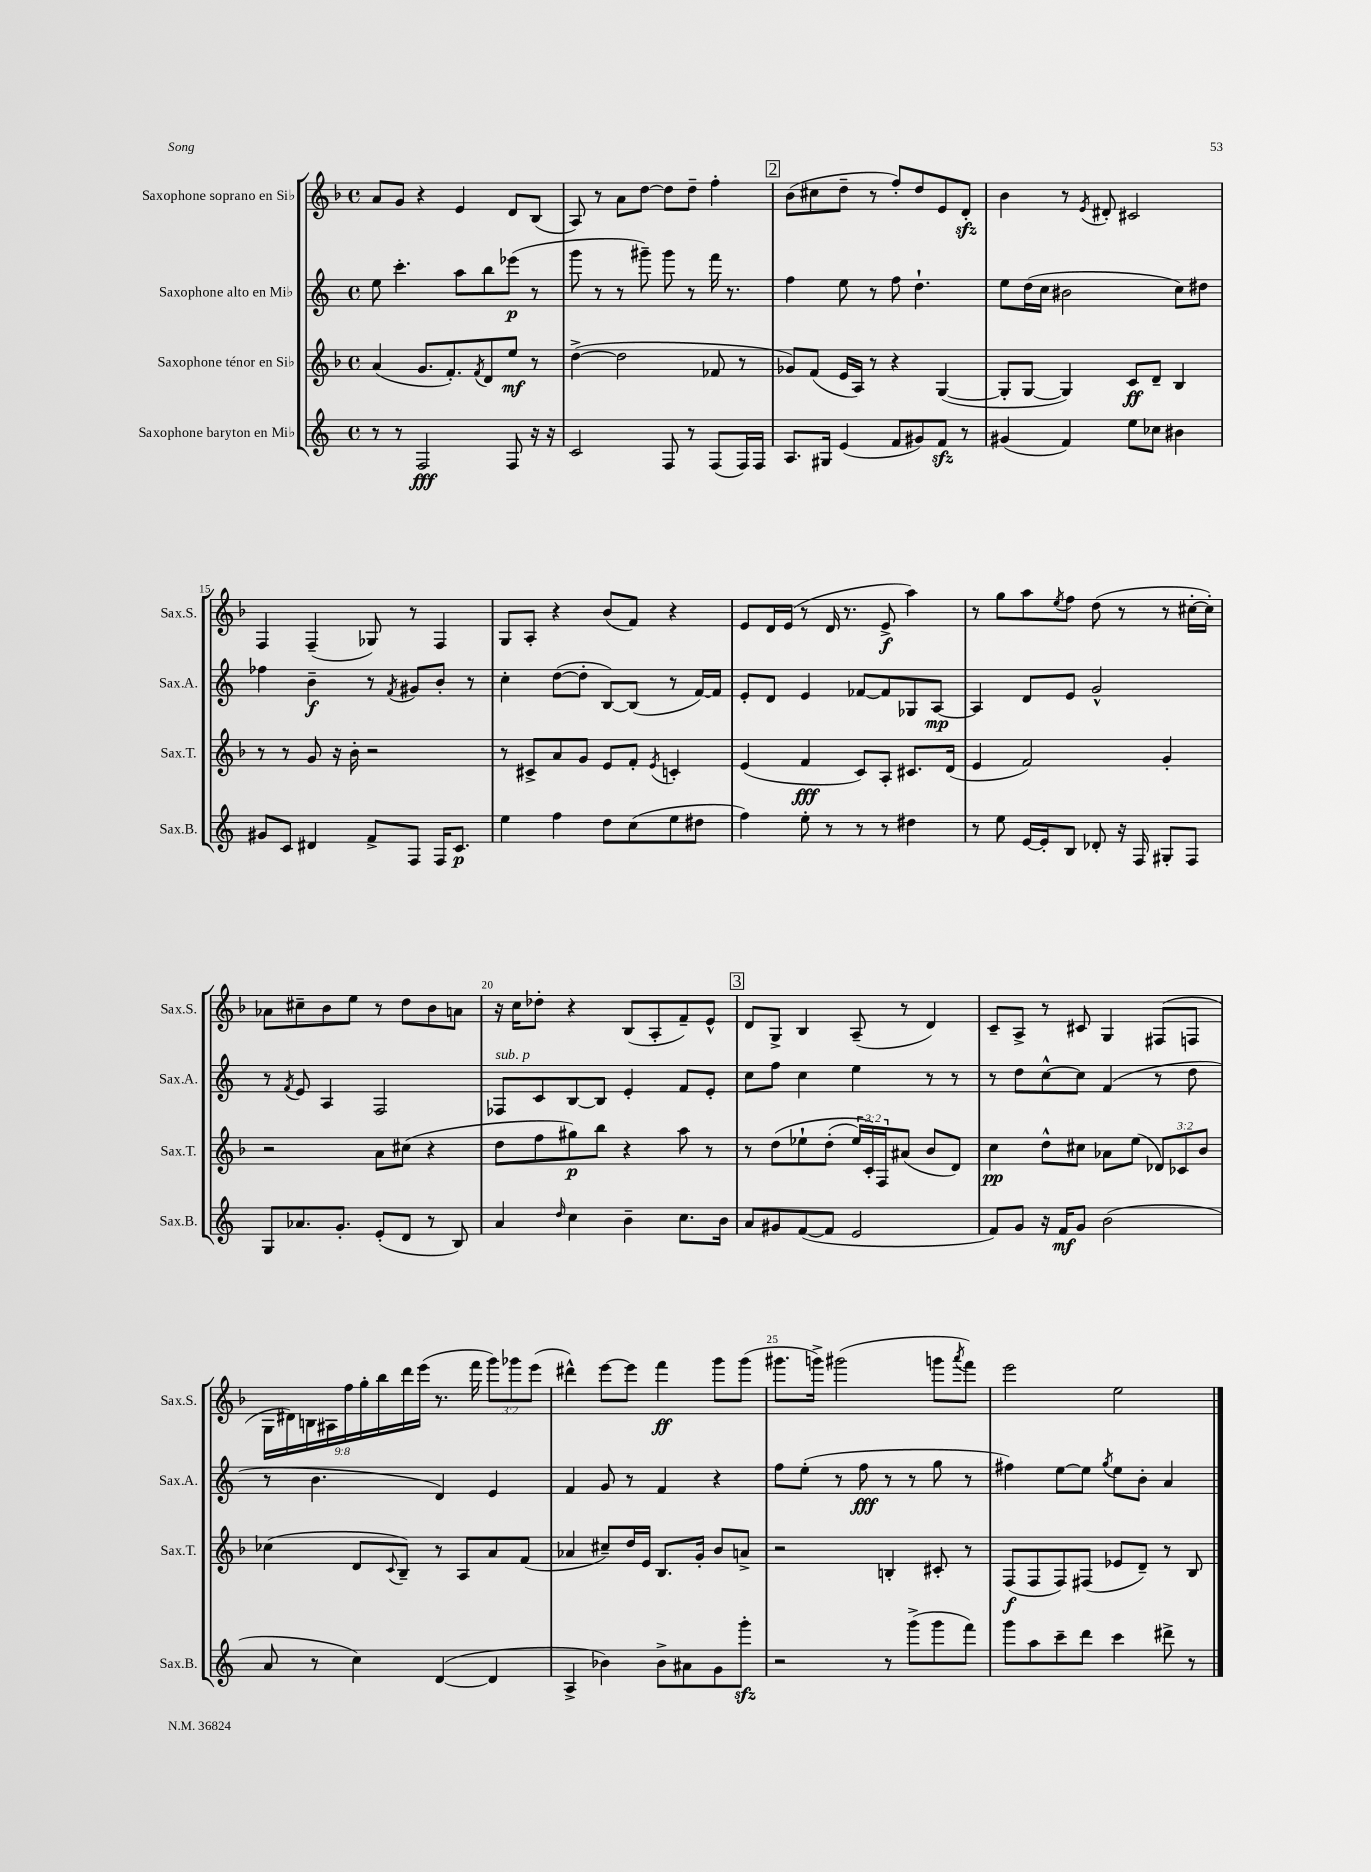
<<
\new StaffGroup <<
\new Staff = "s0" \with { instrumentName = "Saxophone soprano en Sib" shortInstrumentName = "Sax.S." } {
    \clef treble \key f \major \defaultTimeSignature \time 4/4 \override Staff.TupletNumber.text = #tuplet-number::calc-fraction-text
    a'8 g'8 r4 e'4 d'8 bes8( |
    a8) r8 a'8 d''8~ d''8 d''8-- f''4-. |
    \mark \markup { \box "2" } bes'8( cis''8 d''8-- r8 f''8-.) d''8 e'8 d'8-.\sfz |
    bes'4 r8 \acciaccatura { e'8 } dis'8-. cis'2 |
    f4 f4--( ges8) r8 f4 |
    g8 a8-. r4 bes'8( f'8) r4 |
    e'8 d'16 e'16( r8 d'16 r8. e'8->\f a''4) |
    r8 g''8 a''8 \acciaccatura { e''8 } f''8 d''8( r8 r8 cis''16~-. cis''16-.) |
    aes'8 cis''8-- bes'8 e''8 r8 d''8 bes'8 a'8 |
    r16 c''16 des''8-. r4 bes8( a8-. f'8--) e'8-^ |
    \mark \markup { \box "3" } d'8 g8-> bes4 a8--( r8 d'4) |
    c'8-- a8-> r8 cis'8 g4 fis8( f8 |
    \tuplet 9/8 { g16 dis'16) b16 ais16 f''16 g''16-. bes''16 d'''16 e'''16( } r8. f'''16 \tuplet 3/2 { g'''8) ges'''8 e'''8( } |
    dis'''4-^) e'''8~ e'''8 f'''4\ff g'''8 g'''8( |
    gis'''8. g'''16->) gis'''2( g'''8 \acciaccatura { a'''8 } f'''8) |
    e'''2 e''2 \bar "|." |
}
\new Staff = "s1" \with { instrumentName = "Saxophone alto en Mib" shortInstrumentName = "Sax.A." } {
    \clef treble \key c \major \defaultTimeSignature \time 4/4
    e''8 c'''4.-. a''8 b''8 ees'''8\p( r8 |
    g'''8 r8 r8 gis'''8--) gis'''8 r8 f'''16 r8. |
    \mark \markup { \box "2" } f''4 e''8 r8 f''8 d''4.-! |
    e''8 d''16( c''16 bis'2 c''8) dis''8 |
    fes''4 b'4--\f r8 \acciaccatura { f'8 } gis'8 b'8-. r8 |
    c''4-. d''8~( d''8-. b8~) b8( r8 f'16~) f'16 |
    e'8-. d'8 e'4 fes'8~ fes'8 ges8 a8~\mp |
    a4 d'8 e'8 g'2-^ |
    r8 \acciaccatura { f'8 } e'8 a4 f2 |
    fes8^\markup { \italic "sub. p" } c'8 b8~ b8 e'4-. f'8 e'8-. |
    \mark \markup { \box "3" } c''8 f''8 c''4 e''4 r8 r8 |
    r8 d''8 c''8~-^ c''8 f'4( r8 d''8 |
    r8 b'4. d'4) e'4 |
    f'4 g'8 r8 f'4 r4 |
    f''8 e''8-.( r8 f''8\fff r8 r8 g''8 r8 |
    fis''4) e''8~ e''8 \acciaccatura { g''8 } e''8 b'8-. a'4 \bar "|." |
}
\new Staff = "s2" \with { instrumentName = "Saxophone ténor en Sib" shortInstrumentName = "Sax.T." } {
    \clef treble \key f \major \defaultTimeSignature \time 4/4 \override Staff.TupletNumber.text = #tuplet-number::calc-fraction-text
    a'4( g'8. f'8.-.) \acciaccatura { f'8 } d'8 e''8\mf r8 |
    d''4~->( d''2 fes'8 r8 |
    \mark \markup { \box "2" } ges'8) f'8( e'16 a16) r8 r4 g4~( |
    g8-. g8~ g4) c'8\ff d'8-- bes4 |
    r8 r8 g'8 r16 bes'16-. r2 |
    r8 cis'8-> a'8 g'8 e'8 f'8-. \acciaccatura { e'8 } c'4-. |
    e'4( f'4\fff c'8) a8-. cis'8. d'16( |
    e'4 f'2) g'4-. |
    r2 a'8 cis''8( r4 |
    d''8 f''8 gis''8\p) bes''8 r4 a''8 r8 |
    \mark \markup { \box "3" } r8 d''8\( ees''8-! d''8-.( \tuplet 3/2 { ees''16) c'16-.\) f16 } ais'8( bes'8 d'8) |
    c''4\pp d''8-^ cis''8 aes'8 e''8( \tuplet 3/2 { des'8) ces'8 bes'8 } |
    ces''4( d'8 \appoggiatura { c'8 } bes8--) r8 a8 a'8 f'8( |
    aes'4 cis''8--) d''16 e'16 bes8. g'16-. bes'8 a'8-> |
    r2 b4-. cis'8-. r8 |
    f8\f( f8 f8) fis8( ees'8 d'8--) r8 bes8 \bar "|." |
}
\new Staff = "s3" \with { instrumentName = "Saxophone baryton en Mib" shortInstrumentName = "Sax.B." } {
    \clef treble \key c \major \defaultTimeSignature \time 4/4
    r8 r8 f2\fff f8 r16 r16 |
    c'2 f8 r8 f8( f16) f16 |
    \mark \markup { \box "2" } a8. gis16 e'4( f'8 gis'8) f'8\sfz r8 |
    gis'4( f'4) e''8 ces''8 bis'4 |
    gis'8 c'8 dis'4 f'8-> f8 f16 c'8.\p |
    e''4 f''4 d''8 c''8( e''8 dis''8 |
    f''4) e''8-. r8 r8 r8 dis''4 |
    r8 e''8 e'16~ e'16-. b8 des'8-. r16 f16 gis8-. f8 |
    g8 aes'8. g'8.-. e'8-.( d'8 r8 b8) |
    a'4 \grace { d''16 } c''4 b'4-- c''8. b'16 |
    \mark \markup { \box "3" } a'8 gis'8 f'8~( f'8 e'2 |
    f'8) g'8 r16 f'16\mf g'8 b'2( |
    a'8 r8 c''4) d'4~( d'4 |
    a4-> bes'4) bes'8-> ais'8 g'8 g'''8-.\sfz |
    r2 r8 g'''8->( g'''8 f'''8) |
    g'''8 a''8 c'''8-- d'''8 c'''4 dis'''8-> r8 \bar "|." |
}
>>
>>
\layout { \context { \Score currentBarNumber = #11 \override BarNumber.break-visibility = ##(#f #t #t) barNumberVisibility = #(every-nth-bar-number-visible 5) } }
